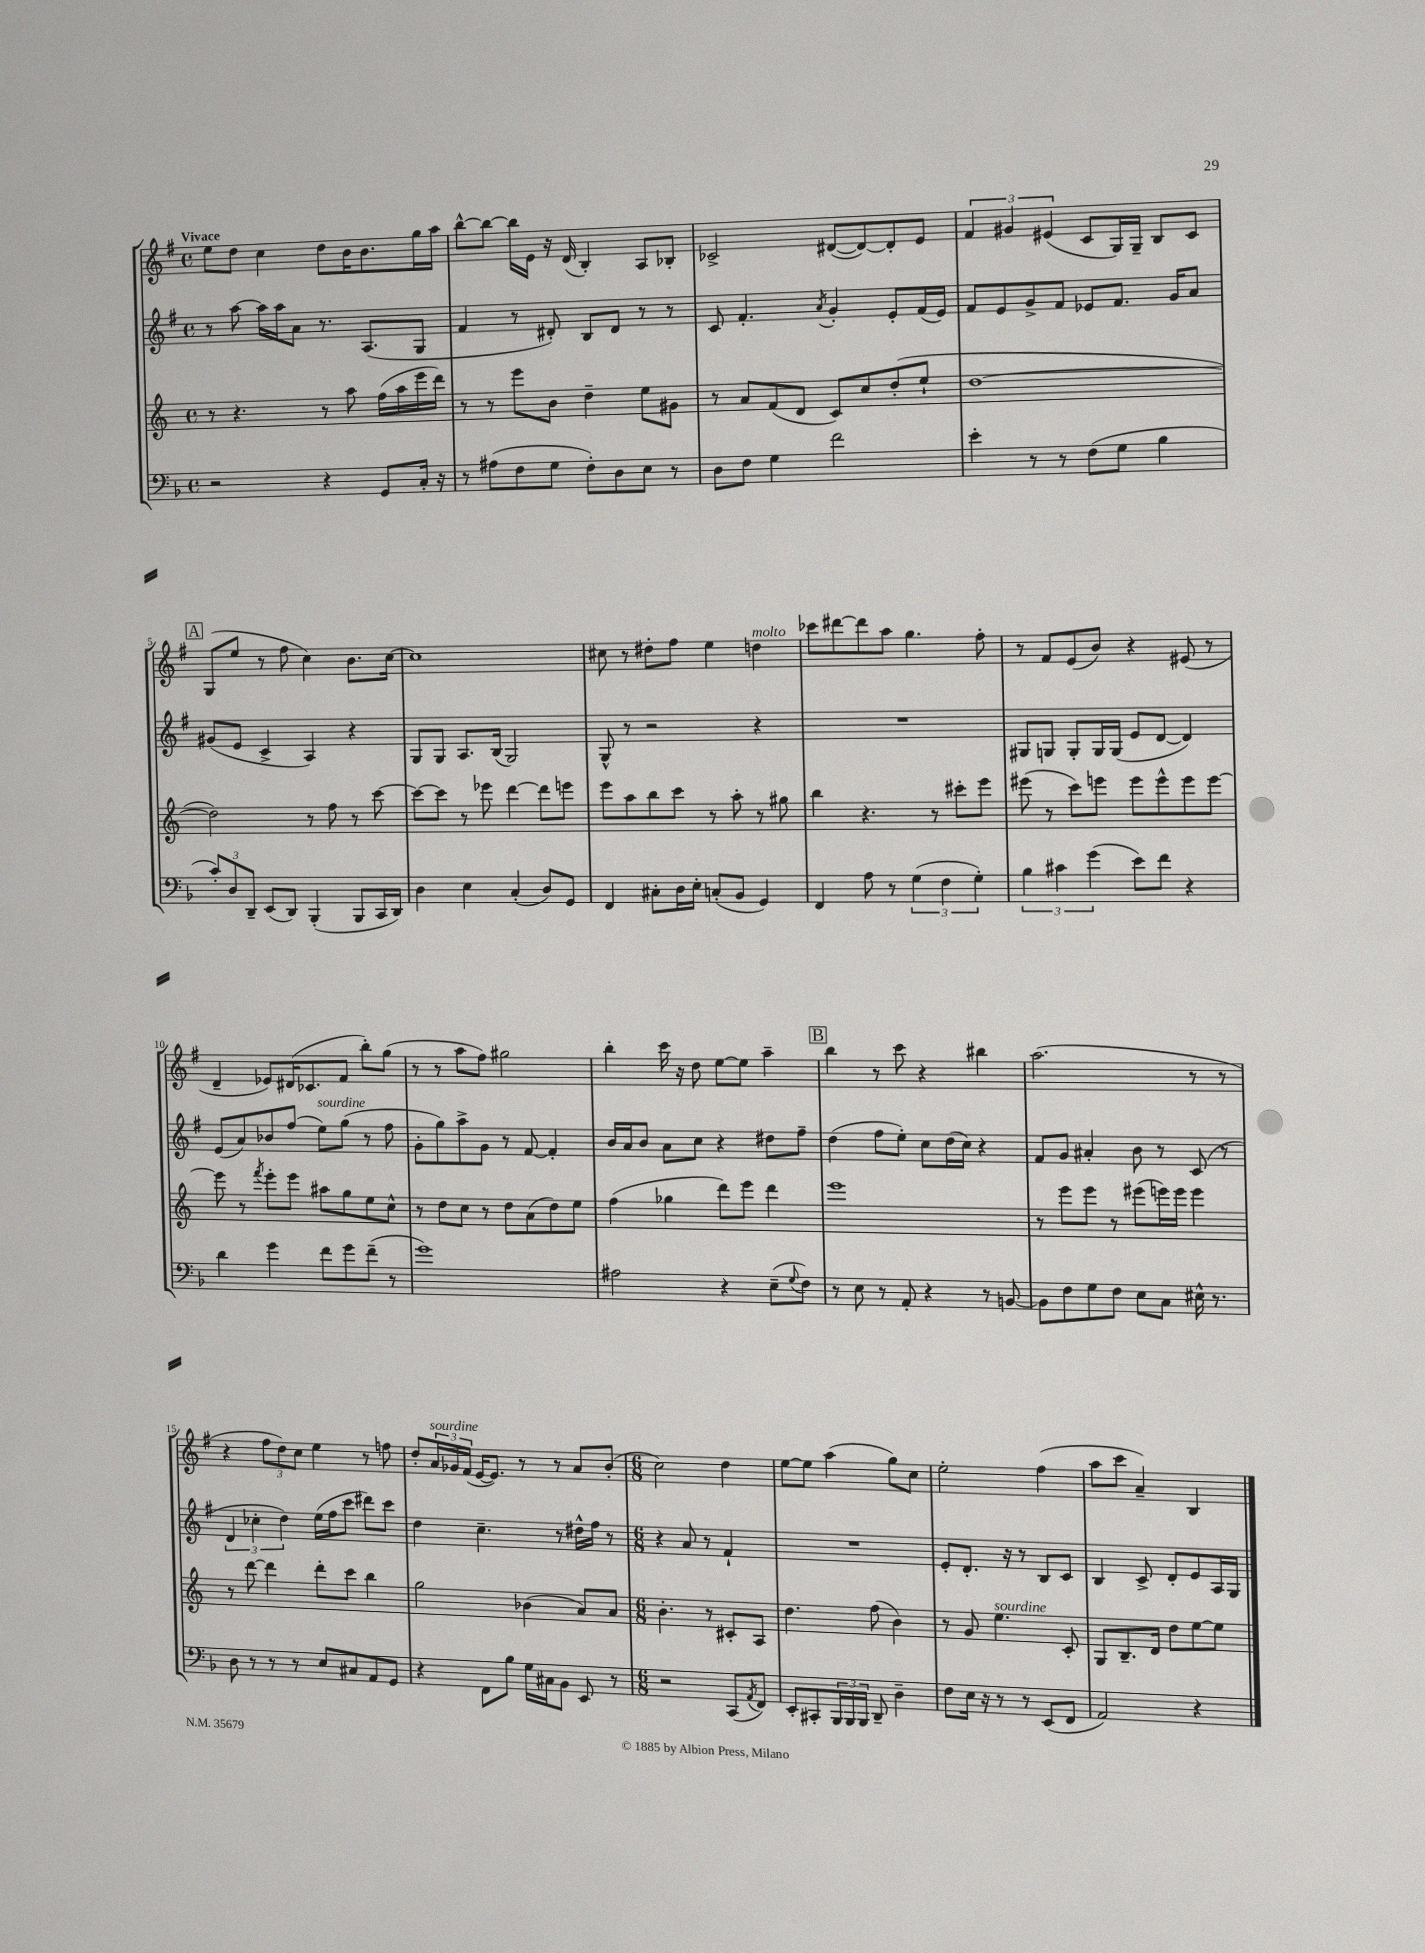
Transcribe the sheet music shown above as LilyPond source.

<<
\new StaffGroup <<
\new Staff = "s0" {
    \clef treble \key g \major \defaultTimeSignature \time 4/4 \tempo "Vivace"
    e''8 d''8 c''4 d''8 b'16 b'8. g''16 a''16 |
    b''8~-^ b''8~ b''16 e'16 r16 d'16( b4-.) a8 bes8-. |
    ces'2-> dis'8~( dis'8~) dis'8-. e'8 |
    \tuplet 3/2 { fis'4 gis'4 eis'4( } c'8 g16) g16-- b8 c'8 |
    \mark \markup { \box "A" } g8( e''8 r8 fis''8 c''4) b'8. c''16~ |
    c''1 |
    cis''8 r8 dis''8-. fis''8 e''4 d''4^\markup { \italic "molto" } |
    ces'''8 dis'''8~ dis'''8 a''8 g''4. fis''8-. |
    r8 fis'8 e'8( b'8) r4 eis'8( r8 |
    d'4-- ees'8) dis'16( ces'8. fis'8 b''8-.) g''8( |
    r8 r8 a''8 fis''8) gis''2 |
    b''4-. c'''16 r16 d''8 e''8~ e''8 a''4-- |
    \mark \markup { \box "B" } b''4 r8 c'''8 r4 bis''4 |
    a''2.( r8 r8 |
    r4 \tuplet 3/2 { fis''8 d''8) c''8 } e''4 r8 f''8 |
    d''8-. \tuplet 3/2 { a'16^\markup { \italic "sourdine" } ges'16 fis'16( } e'16~ e'8.) r8 r8 a'8 b'8-.( |
    \numericTimeSignature \time 6/8 c''2) d''4 |
    e''8~ e''8 a''4( g''8) c''8 |
    e''2-. fis''4( |
    a''8 c'''8 a'4--) b4 \bar "|." |
}
\new Staff = "s1" {
    \clef treble \key g \major \defaultTimeSignature \time 4/4
    r8 a''8~ a''16 a''16 a'8 r8. a8.( g8 |
    fis'4 r8 dis'8-.) b8 dis'8 r8 r8 |
    c'8 fis'4.-. \acciaccatura { a'8 } g'4-. e'8-. fis'16( e'16) |
    fis'8 e'8 g'8-> fis'8 ees'8 fis'8. g'16 a'8 |
    \mark \markup { \box "A" } gis'8( e'8 c'4-> a4) r4 |
    g8 g8 a8. b16( g2) |
    g8-^ r8 r2 r4 |
    R1 |
    gis8 g8 g8-. g16 g16( e'8 d'8~ d'4) |
    e'8( a'8) bes'8 fis''8( e''8^\markup { \italic "sourdine" }) g''8( r8 fis''8 |
    g'8-. g''8) a''8-> g'8 r8 fis'8~ fis'4-. |
    b'16 a'16 b'8 a'8 c''8 r4 dis''8 fis''8-- |
    \mark \markup { \box "B" } d''4( fis''8 e''8-.) c''8 d''16( c''16) r4 |
    fis'8 g'8 ais'4-. b'8 r8 c'8( r8 |
    \tuplet 3/2 { d'4 ces''4-. d''4) } e''16( fis''16 c'''8 dis'''8) c'''8 |
    d''4 c''4.-- r8 dis''16-^ fis''16 r8 |
    \numericTimeSignature \time 6/8 r4 a'8 r8 fis'4-! |
    R2. |
    e'8-. d'8.-. r16 r8 b8 c'8 |
    b4 c'8-> d'8-. e'8 a16 g16 \bar "|." |
}
\new Staff = "s2" {
    \clef treble \key c \major \defaultTimeSignature \time 4/4
    r8 r4. r8 a''8 f''16( a''16 e'''16 d'''16) |
    r8 r8 e'''8 b'8 d''4-- e''8 gis'8 |
    r8 a'8 f'8( d'8 c'8) c''8 d''8-.( e''8-! |
    d''1~ |
    \mark \markup { \box "A" } d''2) r8 f''8 r8 c'''8~ |
    c'''8~ c'''8 r8 ees'''8 d'''4~ d'''8 e'''8 |
    e'''8 a''8 b''8 c'''8 r8 a''8-. r8 gis''8 |
    b''4 r4. r8 cis'''8-. e'''8 |
    eis'''8( r8 c'''8) e'''8 e'''8 e'''8-^ e'''8 e'''8~ |
    e'''8 r8 \acciaccatura { f'''8 } e'''8-. e'''8 ais''8 g''8 e''8 c''8-^ |
    r8 d''8 c''8 r8 d''8 a'8( d''8) e''8 |
    f''4( ges''4 d'''8) e'''8 d'''4 |
    \mark \markup { \box "B" } e'''1 |
    r8 e'''8 e'''8 r8 eis'''8( e'''16) e'''16 e'''4 |
    r8 d'''8~ d'''4 d'''8-. c'''8 b''4 |
    g''2 bes'4( a'8) a'8 |
    \numericTimeSignature \time 6/8 b'4.-. r8 cis'8-. a8 |
    d''4. f''8( b'4) |
    r8 g'8 e''4.^\markup { \italic "sourdine" } c'8-. |
    g8 b8.-- d'16 d''8 e''8~ e''8 \bar "|." |
}
\new Staff = "s3" {
    \clef bass \key f \major \defaultTimeSignature \time 4/4
    r2 r4 g,8 c16-. r16 |
    r8 ais8( f8 g8 f8-.) d8 e8 r8 |
    d8 f8 g4 f'2 |
    e'4-. r8 r8 f8( g8 bes4 |
    \mark \markup { \box "A" } \tuplet 3/2 { c'8-.) d8 d,8-- } e,8( d,8) bes,,4-.( bes,,8 c,16 d,16) |
    d4 e4 c4-.( d8) g,8 |
    f,4 cis8-. d16 e16-. c8-.( bes,8 g,4) |
    f,4 a8 r8 \tuplet 3/2 { g4( f4 g4-.) } |
    \tuplet 3/2 { bes4 cis'4 g'4( } e'8) f'8 r4 |
    d'4 g'4 f'8 g'8 f'8--( r8 |
    g'1) |
    ais2 r4 e8--( \appoggiatura { g8 } f8) |
    \mark \markup { \box "B" } r8 e8 r8 a,8-. r4 r8 b,8~ |
    b,8 f8 g8 f8 e8 c8 eis16-^ r8. |
    d8 r8 r8 r8 e8 cis8 a,8 g,8 |
    r4 f,8 bes8 g16 cis16 bes,8 e,8 r8 |
    \numericTimeSignature \time 6/8 r2 c,8( \acciaccatura { a,8 } f,8) |
    e,8-. cis,8-. \tuplet 3/2 { bes,,16 bes,,16 bes,,16 } d,8-- d4-- |
    f8 e16 r16 r8 r8 e,8( f,8 |
    a,2) r4 \bar "|." |
}
>>
>>
